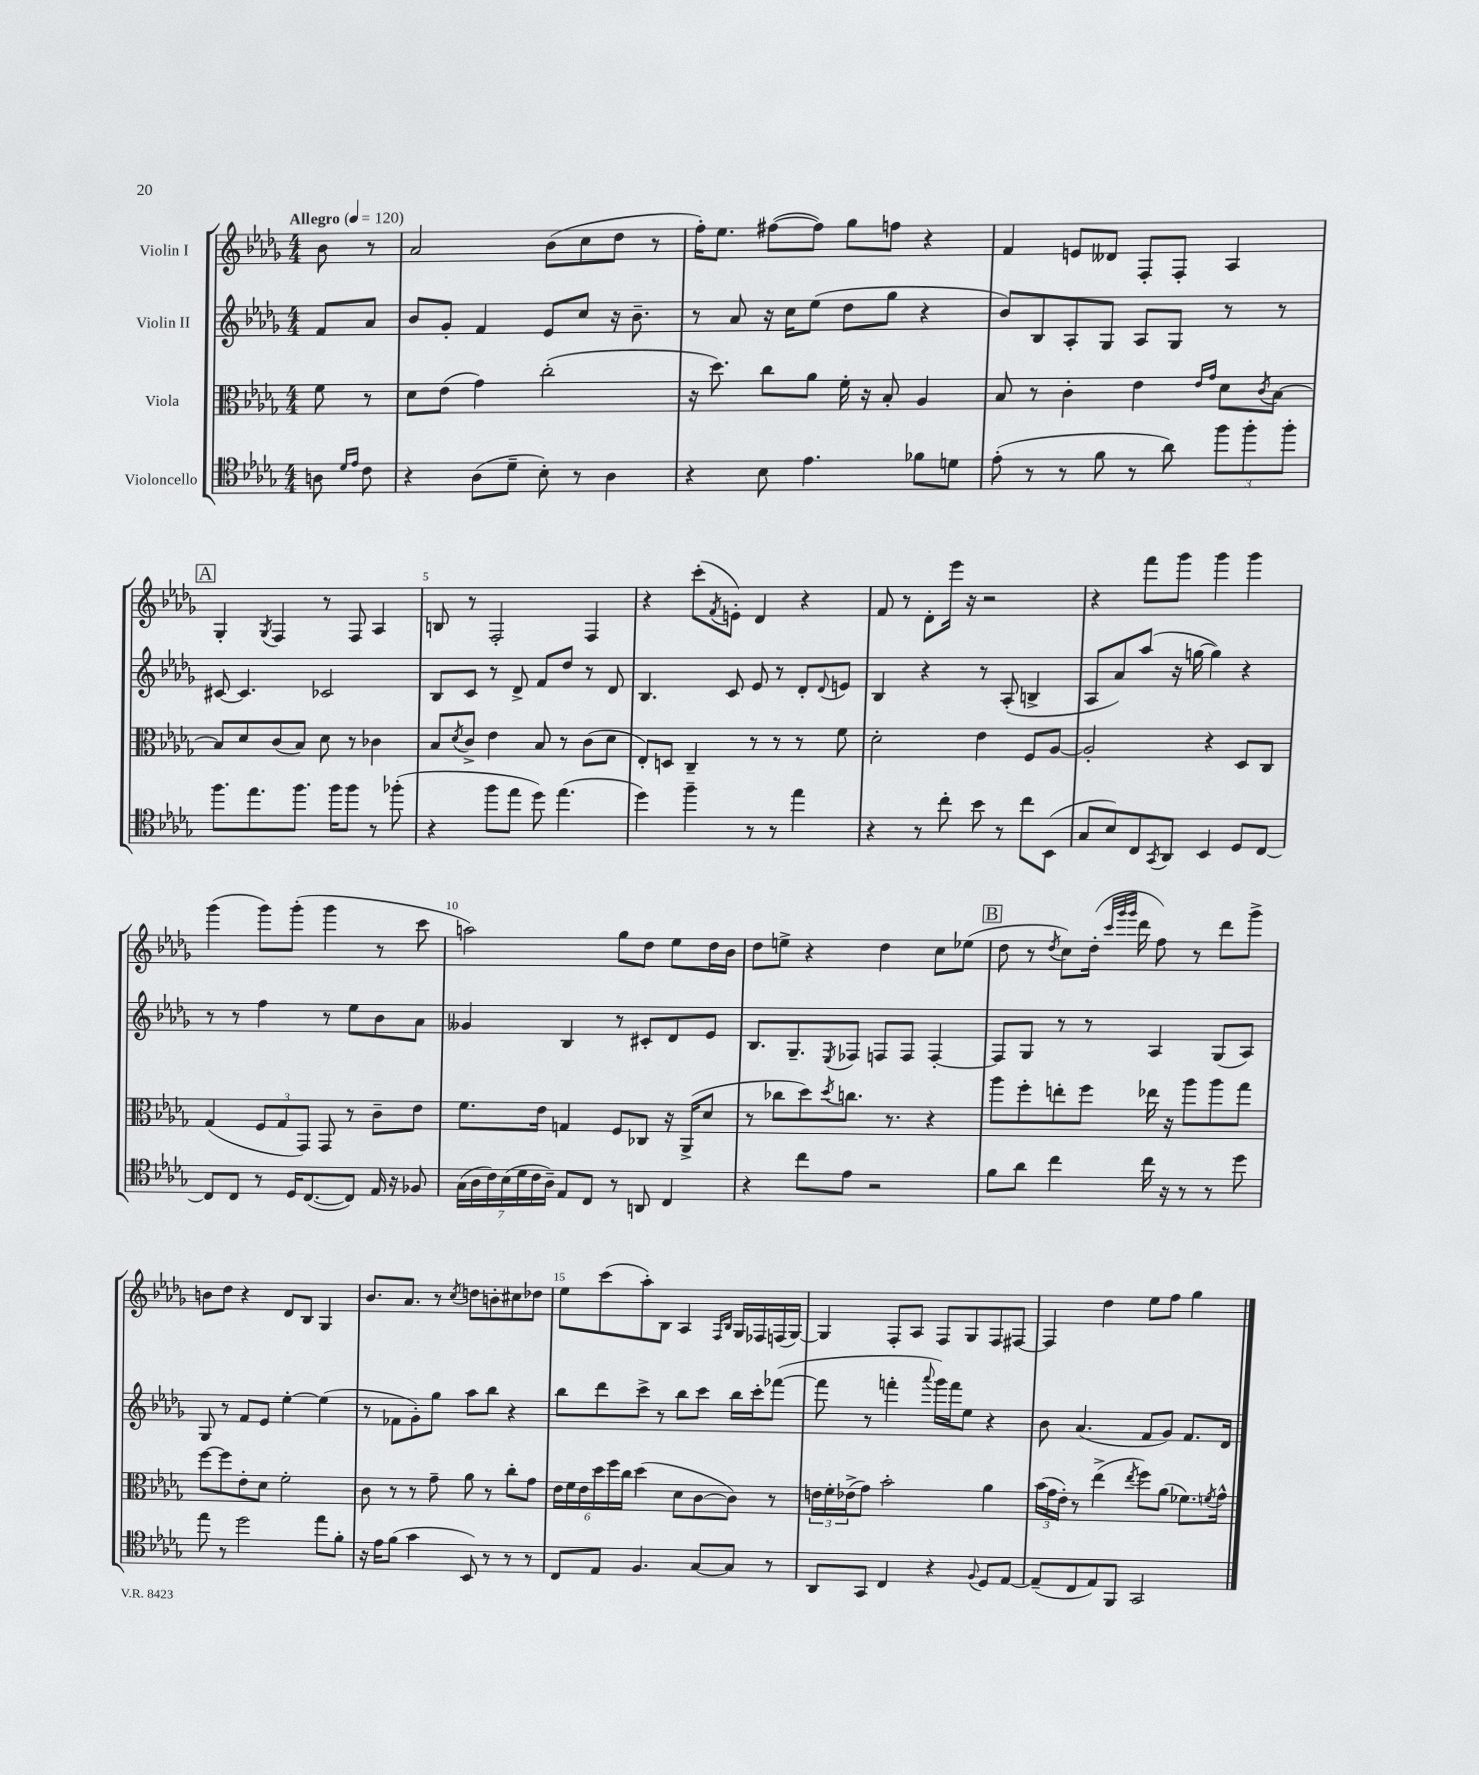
<<
\new StaffGroup <<
\new Staff = "s0" \with { instrumentName = "Violin I" } {
    \clef treble \key des \major \numericTimeSignature \time 4/4 \partial 4 \tempo "Allegro" 4 = 120
    bes'8 r8 |
    aes'2 bes'8( c''8 des''8 r8 |
    f''16-.) ees''8. fis''8~( fis''8) ges''8 f''8 r4 |
    f'4 e'8 deses'8 f8-. f8-. aes4 |
    \mark \markup { \box "A" } ges4-. \acciaccatura { ges8 } f4 r8 f8 aes4 |
    b8 r8 f2-. f4 |
    r4 c'''8-.( \acciaccatura { f'8 } e'8-.) des'4 r4 |
    f'8 r8 des'8-. ees'''16 r16 r2 |
    r4 f'''8 ges'''8 ges'''4 ges'''4 |
    ges'''4( ges'''8) ges'''8-.( ges'''4 r8 c'''8 |
    a''2) ges''8 des''8 ees''8 des''16 bes'16 |
    des''8 e''8-> r4 des''4 c''8 ees''8( |
    \mark \markup { \box "B" } des''8 r8 \acciaccatura { des''8 } c''8) des''16-.( \grace { c'''32 ges'''32 ges'''32 } des'''16 f''8) r8 des'''8 ges'''8-> |
    b'8 des''8 r4 des'8 bes8 ges4 |
    bes'8. aes'8. r8 \acciaccatura { c''8 } d''8 b'8-. cis''8 des''8 |
    ees''8 c'''8( aes''8-.) bes8 aes4 \grace { f16 bes16 } ges16 fes16 f16( ges16~) |
    ges4 f8-. aes8 f8 ges8 f8 fis8~ |
    fis4 des''4 ees''8 f''8 ges''4 \bar "|." |
}
\new Staff = "s1" \with { instrumentName = "Violin II" } {
    \clef treble \key des \major \numericTimeSignature \time 4/4 \partial 4
    f'8 aes'8 |
    bes'8 ges'8-. f'4 ees'8 c''8 r16 bes'8.-- |
    r8 aes'8 r16 c''16 ees''8( des''8 ges''8 r4 |
    bes'8) bes8 aes8-. ges8 aes8 ges8 r8 r8 |
    \mark \markup { \box "A" } cis'8~ cis'4. ces'2 |
    bes8 c'8 r8 des'8-> f'8 des''8 r8 des'8 |
    bes4. c'8 ees'8 r8 des'8-. \appoggiatura { des'8 } e'8 |
    bes4 r4 r8 aes8-.( b4-> |
    aes8 aes'8) aes''8( r16 g''16~ g''4) r4 |
    r8 r8 f''4 r8 ees''8 bes'8 aes'8 |
    geses'4 bes4 r8 cis'8-. des'8 ees'8 |
    bes8. ges8.-- \acciaccatura { ees8 } fes8 f8 f8 f4~-. |
    \mark \markup { \box "B" } f8 ges8 r8 r8 aes4 ges8( aes8) |
    ges8 r8 f'8 ees'8 ees''4~-. ees''4( |
    r8 fes'8 ges'8-.) ges''8 aes''8 bes''8 r4 |
    bes''8 des'''8 c'''8-> r8 bes''8 c'''8 bes''16 c'''16-. fes'''8~( |
    fes'''8 r8 f'''4-. \appoggiatura { aes'''8 } ges'''16) f'''16 ees''8 r4 |
    bes'8 aes'4.( f'8 ges'8) f'8. des'16 \bar "|." |
}
\new Staff = "s2" \with { instrumentName = "Viola" } {
    \clef alto \key des \major \numericTimeSignature \time 4/4 \partial 4
    f'8 r8 |
    des'8 ees'8( ges'4) c''2-.( |
    r16 des''8.) c''8 aes'8 f'16-. r16 bes8-. aes4 |
    bes8 r8 c'4-. ees'4 \grace { ees'16 ges'16 } des'8 \acciaccatura { c'8 } bes8~ |
    \mark \markup { \box "A" } bes8 des'8 c'8( bes8) des'8 r8 ces'4 |
    bes8 \acciaccatura { des'8 } c'8-> ees'4 bes8 r8 c'8( des'8 |
    ees8-.) d8 c4-- r8 r8 r8 f'8 |
    des'2-. ees'4 f8 aes8~ |
    aes2-. r4 des8 c8 |
    ges4( \tuplet 3/2 { f8 ges8 ges,8) } ges,8 r8 c'8-- ees'8 |
    f'8. ees'16 g4 f8 ces8 r16 aes,16->( des'8 |
    r8 ces''8 des''8) \acciaccatura { des''8 } c''8. r8. r4 |
    \mark \markup { \box "B" } aes''8 f''8-. e''8-. f''8 ees''16 r16 aes''8 aes''8 ges''8 |
    f''8~ f''8 ees'8-. des'8 f'2-. |
    c'8 r8 r8 ges'8-- aes'8 r8 c''8-. ges'8 |
    \tuplet 6/4 { ees'16 f'16 ees'16 des''16 f''16 c''16 } des''4( des'8 c'8~ c'8) r8 |
    \tuplet 3/2 { e'16 f'16-. ees'16->( } ges'8) bes'2-. aes'4 |
    \tuplet 3/2 { bes'16( ges'16 ees'16-.) } r8 ees''4->( \acciaccatura { ees''8 } f''8) aes'8( fes'8.) \acciaccatura { f'8 } ges'16-^ \bar "|." |
}
\new Staff = "s3" \with { instrumentName = "Violoncello" } {
    \clef tenor \key des \major \numericTimeSignature \time 4/4 \partial 4
    a8 \grace { des'16 ees'16 } c'8 |
    r4 aes8( des'8-- bes8-.) r8 aes4 |
    r4 bes8 ees'4. fes'8 d'8 |
    ees'8-.( r8 r8 f'8 r8 aes'8) \tuplet 3/2 { f''8 f''8-. f''8-. } |
    \mark \markup { \box "A" } f''8. ees''8. f''8. f''16 f''8 r8 fes''8-.( |
    r4 f''8 ees''8 des''8) ees''4.( |
    des''4) f''4-- r8 r8 ees''4 |
    r4 r8 c''8-. bes'8 r8 c''8 bes,8( |
    ges8 bes8) c8 \acciaccatura { ges,8 } aes,8 bes,4 des8 c8~ |
    c8 c8 r8 des16 c8.~( c8) ees16 r16 fes8 |
    \tuplet 7/4 { ges16( aes16 c'16) bes16( des'16 c'16 aes16--) } ees8 c8 r8 a,8 c4 |
    r4 c''8 ees'8 r2 |
    \mark \markup { \box "B" } f'8 aes'8 c''4 c''16 r16 r8 r8 des''8 |
    ees''8 r8 des''2 ees''8 f'8-. |
    r16 ees'16 f'8( ges'4 bes,8) r8 r8 r8 |
    c8 ees8 f4. ges8~ ges8 r8 |
    aes,8 ges,8 c4 r4 \appoggiatura { f8 } des8 ees8~ |
    ees8--( c8 ees8) f,8 ges,2 \bar "|." |
}
>>
>>
\layout { \context { \Score \override BarNumber.break-visibility = ##(#f #t #t) barNumberVisibility = #(every-nth-bar-number-visible 5) } }
